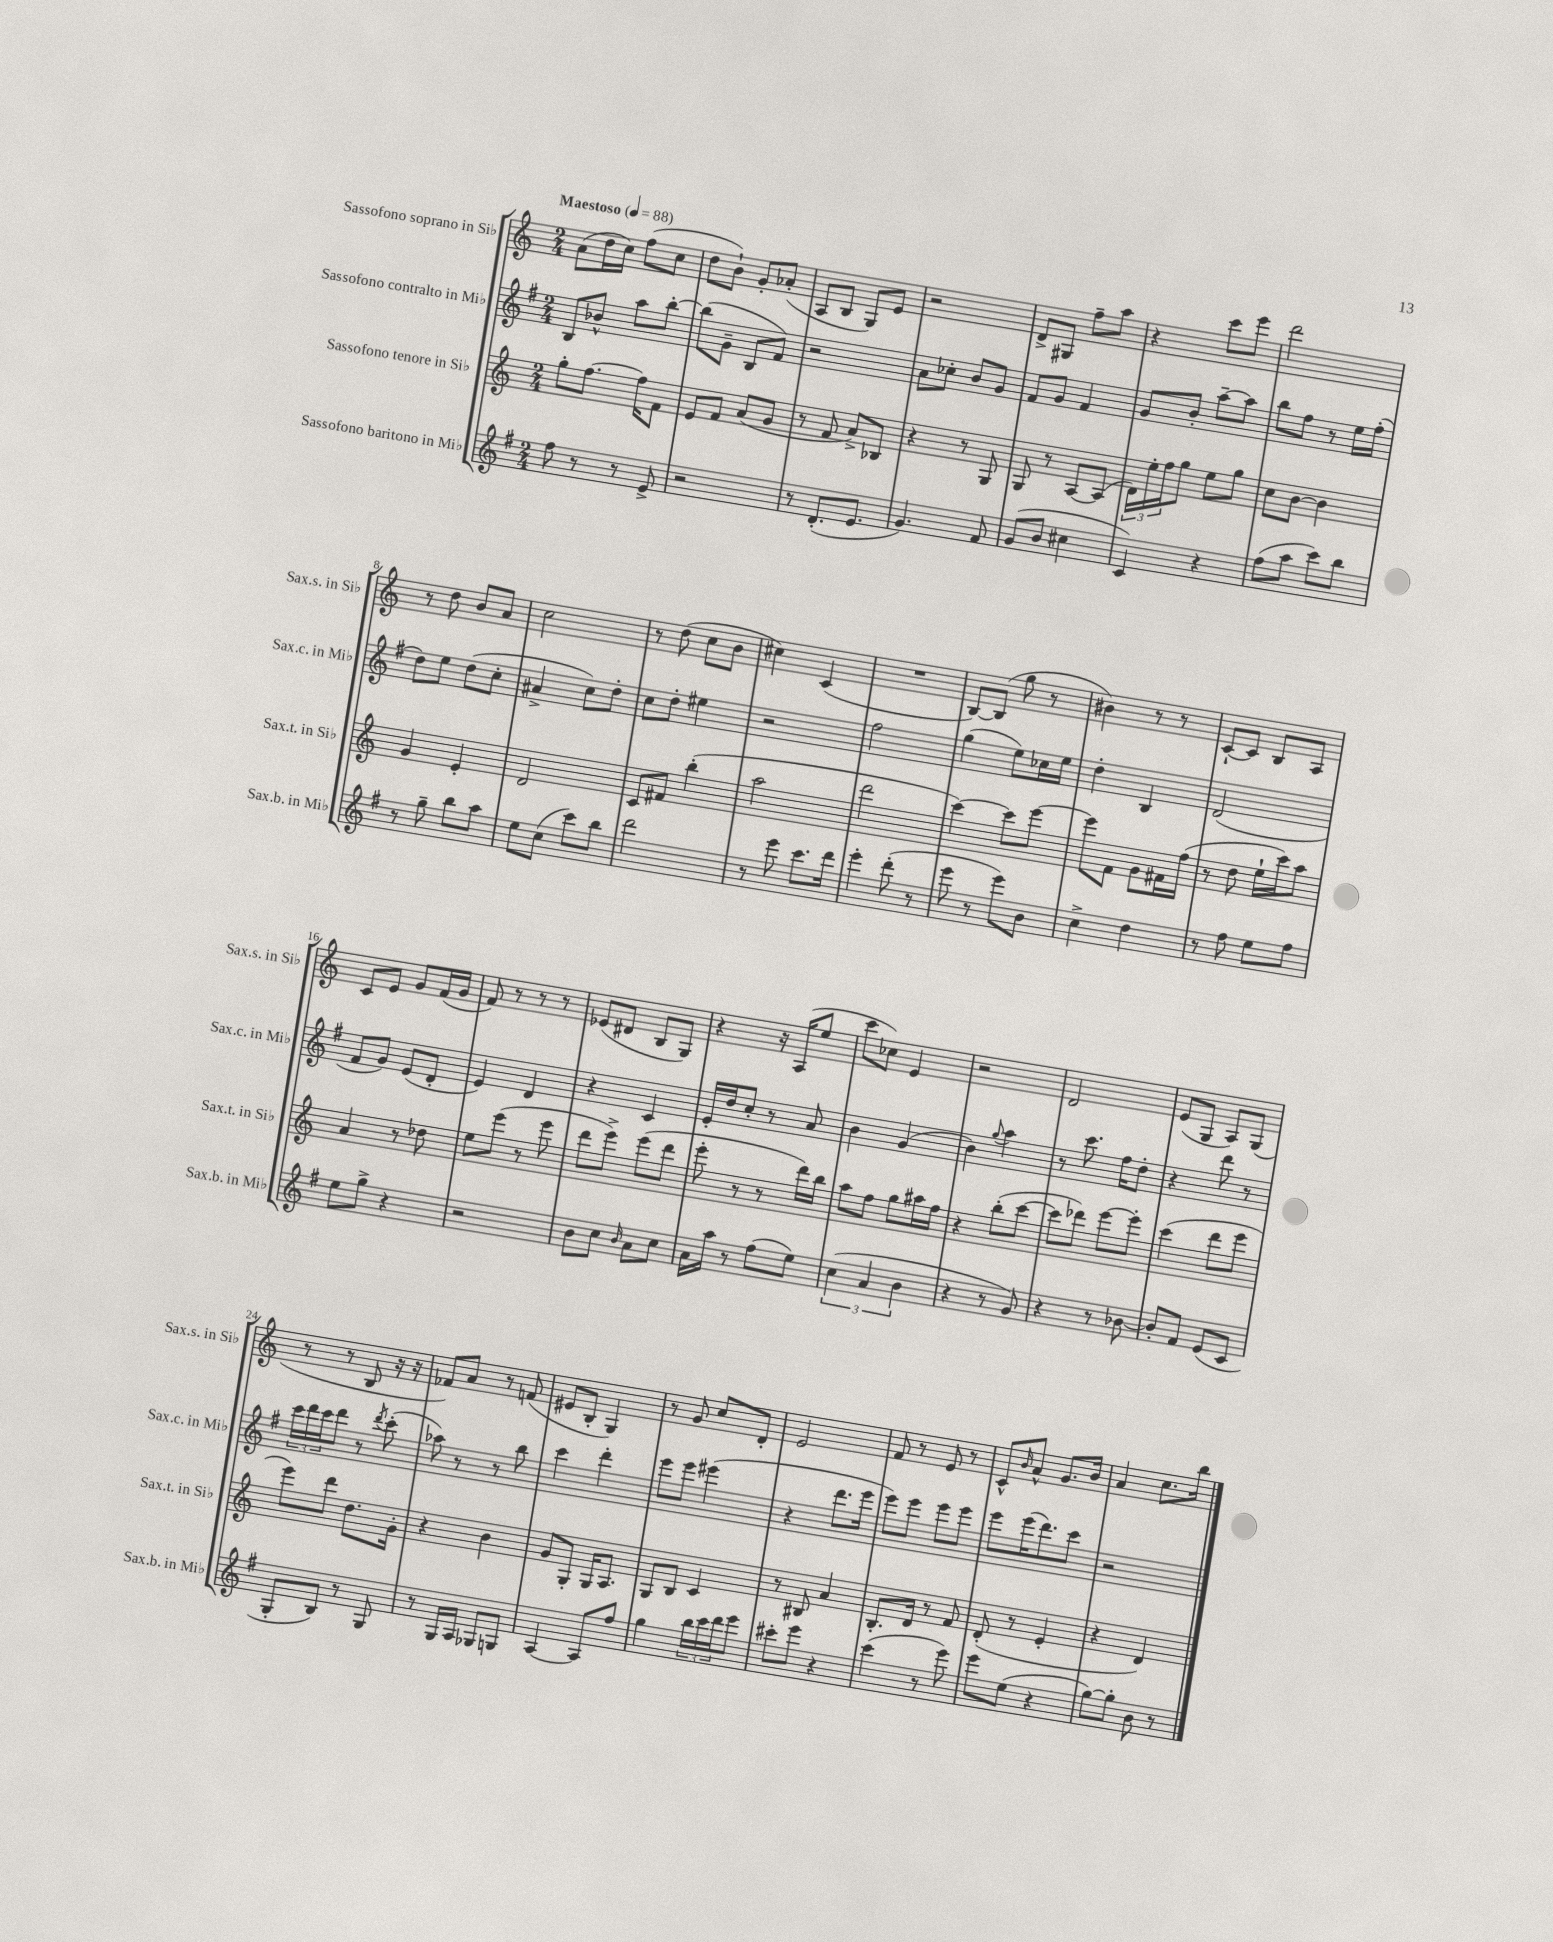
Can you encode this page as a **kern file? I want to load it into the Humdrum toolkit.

**kern	**kern	**kern	**kern
*part4	*part3	*part2	*part1
*staff4	*staff3	*staff2	*staff1
*I"Sassofono baritono in Mi♭	*I"Sassofono tenore in Si♭	*I"Sassofono contralto in Mi♭	*I"Sassofono soprano in Si♭
*I'Sax.b. in Mi♭	*I'Sax.t. in Si♭	*I'Sax.c. in Mi♭	*I'Sax.s. in Si♭
*clefG2	*clefG2	*clefG2	*clefG2
*k[f#]	*k[]	*k[f#]	*k[]
*M2/4	*M2/4	*M2/4	*M2/4
*MM88	*MM88	*MM88	*MM88
=1	=1	=1	=1
!	!	!	!LO:TX:a:B:t=Maestoso
8ff#\	8gg'\L	8B/L	(8a\L
8r	[8.ff\J	8b-X^^/J	16dd\L
.	.	.	16cc\JJ)
8r	.	8aa\L	(8ff\L
.	16ff\KL]	.	.
8e^/	8f\J	[8bb'\J	8cc\J
=2	=2	=2	=2
2r	8e/L	(8bb\L]	8dd\L
.	8f/J	8g~\J	8b`\J)
.	(8a/L	8B/L	8g'/L
.	8g/J	8f#/J)	(8a-X'/J
=3	=3	=3	=3
8r	8r	2r	8A/L
(8.d'/L	8f/	.	8B/J
.	8a^/L)	.	8G/L)
8.e/J	.	.	.
.	8B-X/J	.	8e/J
=4	=4	=4	=4
4.g/)	4r	8a\L	2r
.	.	8cc-X'\J	.
.	8r	8b/L	.
8f#/	8G/	8g/J	.
=5	=5	=5	=5
(8g/L	8G/	8f#/L	8d^/L
8b/J	8r	8g/J	8G#X/J
4cc#X\	[8A/L	4f#/	8ff~\L
.	(8A/J]	.	8aa\J
=6	=6	=6	=6
4c/)	24d\LL)	8g/L	4r
.	24ee'\	.	.
.	24ff\J	.	.
.	8gg\J	8b'/J	.
4r	8ee\L	[8aa~\L	8ccc\L
.	8gg\J	8aa\J]	8eee\J
=7	=7	=7	=7
(8ff#\L	8cc\L	8bb\L	2ddd\
8aa\J	[8b\J	8ff#\J	.
8ccc\L)	4b\]	8r	.
8bb\J	.	16ee\LL	.
.	.	(16ff#'\JJ	.
!!LO:LB:g=z
=8	=8	=8	=8
8r	4g/	8dd\L)	8r
8gg~\	.	8ee\J	8dd\
8bb\L	4e'/	(8dd\L	8b/L
8aa\J	.	8cc'\J	8a/J
=9	=9	=9	=9
8ee\L	2d/	4a#X^/	2cc\
(8cc\J	.	.	.
8ccc\L)	.	8cc\L)	.
8bb\J	.	8dd'\J	.
=10	=10	=10	=10
2ddd\	8c/L	8cc\L	8r
.	8f#X/J	8dd'\J	(8dd\
.	(4bb'\	4ee#X\	8cc\L
.	.	.	8b\J
=11	=11	=11	=11
8r	2aa\	2r	4cc#X\)
8eee\	.	.	.
8.ccc\L	.	.	(4c/
16ddd\Jk	.	.	.
=12	=12	=12	=12
4eee'\	2ddd\	2ff#\	2r
(8ddd'\	.	.	.
8r	.	.	.
=13	=13	=13	=13
8eee\	[4ccc\)	(4gg\	[8B/L)
8r	.	.	(8B/J]
8eee\L)	8ccc\L]	8ee\L)	8gg\
8b\J	[8eee\J	16cc-X\L	8r
.	.	16ee\JJ	.
=14	=14	=14	=14
4cc^\	8eee\L]	4dd'\	4b#X\)
.	8f\J	.	.
4dd\	8g\L	4B/	8r
.	16f#X\L	.	8r
.	(16ff\JJ	.	.
=15	=15	=15	=15
8r	8r	(2d/	[8c`/L
8ff#\	8dd\	.	8c/J]
8ee\L	16ee`\LL	.	8B/L
.	16ccc\J)	.	.
8ff#\J	8aa\J	.	8A/J
!!LO:LB:g=z
=16	=16	=16	=16
8ee\L	4a/	8f#/L	8c/L
8gg^\J	.	8g/J)	8e/J
4r	8r	(8e/L	8g/L
.	8dd-X\	8d'/J	(16f/L
.	.	.	16g/JJ
=17	=17	=17	=17
2r	8ee\L	4e/)	8f/)
.	(8eee\J	.	8r
.	8r	4d/	8r
.	8eee\	.	8r
=18	=18	=18	=18
8b\L	8ddd\L	4r	(8e-X/L
8cc\J	8eee^\J)	.	8d#X/J
16qqb/	.	.	.
8a\L	(8eee\L	4c/	8B/L
8cc\J	8ddd\J	.	8G/J)
=19	=19	=19	=19
16a\LL	8eee'\	16e'/LL	4r
16aa\JJ	.	16dd/J	.
8r	8r	8cc'/J	.
(8ff#\L	8r	8r	16r
.	.	.	(16A/KL
8ee\J)	16ddd\LL)	8a/	8ee/J
.	16bb\JJ	.	.
=20	=20	=20	=20
(6cc\	8aa\L	4b\	8ccc\L
.	8ff\J	.	8cc-X\J)
6a/	.	.	.
.	8gg\L	(4g/	4e/
6b\	.	.	.
.	16aa#X\L	.	.
.	16ff\JJ	.	.
=21	=21	=21	=21
4r	4r	4b\)	2r
.	.	8qqgg/	.
8r	(8bb'\L	4aa\	.
8g/)	[8ccc\J	.	.
=22	=22	=22	=22
4r	8ccc\L]	8r	2d/
.	8ddd-X\J)	8.ccc\	.
8r	[8eee\L	.	.
.	.	16ff#\KL	.
[8b-X\	8eee'\J]	8dd'\J	.
=23	=23	=23	=23
8b-'/L]	(4ccc\	4r	(8e/L
8f#/J	.	.	8G/J
(8e/L	8ddd\L	8ddd\	8A/L)
8c/J	8eee\J	8r	(8G/J
!!LO:LB:g=z
=24	=24	=24	=24
8G'/L	8eee\L)	24ccc\LL	8r
.	.	24ddd\	.
.	.	24ccc\J	.
8B/J)	8ddd\J	8ddd\J	8r
8r	8.dd\L	8r	8B/
.	.	8qddd/	.
8G/	.	(8ccc'\	16r
.	16g'\Jk	.	16r
=25	=25	=25	=25
8r	4r	8aa-X\)	8f-X/L)
16G/LL	.	8r	8a/J
16A/JJ	.	.	.
8G-X/L	4b\	8r	8r
8Gn/J	.	8bb\	(8fn/
=26	=26	=26	=26
[4A/	8g/L	4ccc\	8e#X/L
.	8G'/J	.	8B'/J
8A/L]	16G/KL	4ddd'\	4G/)
.	8.A/J	.	.
8ff#/J	.	.	.
=27	=27	=27	=27
4gg\	8G/L	8eee\L	8r
.	8B/J	8eee\J	8g/
24bb\LL	4c/	(4eee#X\	8cc/L
24ccc\	.	.	.
24ddd\J	.	.	.
8eee\J	.	.	8d'/J
=28	=28	=28	=28
8ccc#X'\L	8r	4r	2e/
8eee\J	8B#X/	.	.
4r	4a/	8.ddd\L	.
.	.	16eee\Jk	.
=29	=29	=29	=29
(4ccc\	8.B'/L	8eee\L)	8f/
.	.	8eee\J	8r
.	16d/Jk	.	.
8r	8r	8eee\L	8e/
8eee\)	8f/	8eee\J	8r
=30	=30	=30	=30
8eee\L	(8d'/	8eee\L	8c^^/L
.	.	.	16qqb/
(8ee\J	8r	(16eee\K	8a^^/J
.	.	8.ddd\)	.
4r	4e'/	.	8.g/L
.	.	8ccc\J	.
.	.	.	16b/Jk
=31	=31	=31	=31
[8gg\L)	4r	2r	4a/
8gg'\J]	.	.	.
8b\	4d/)	.	8.cc\L
8r	.	.	.
.	.	.	16bb\Jk
==	==	==	==
*-	*-	*-	*-
